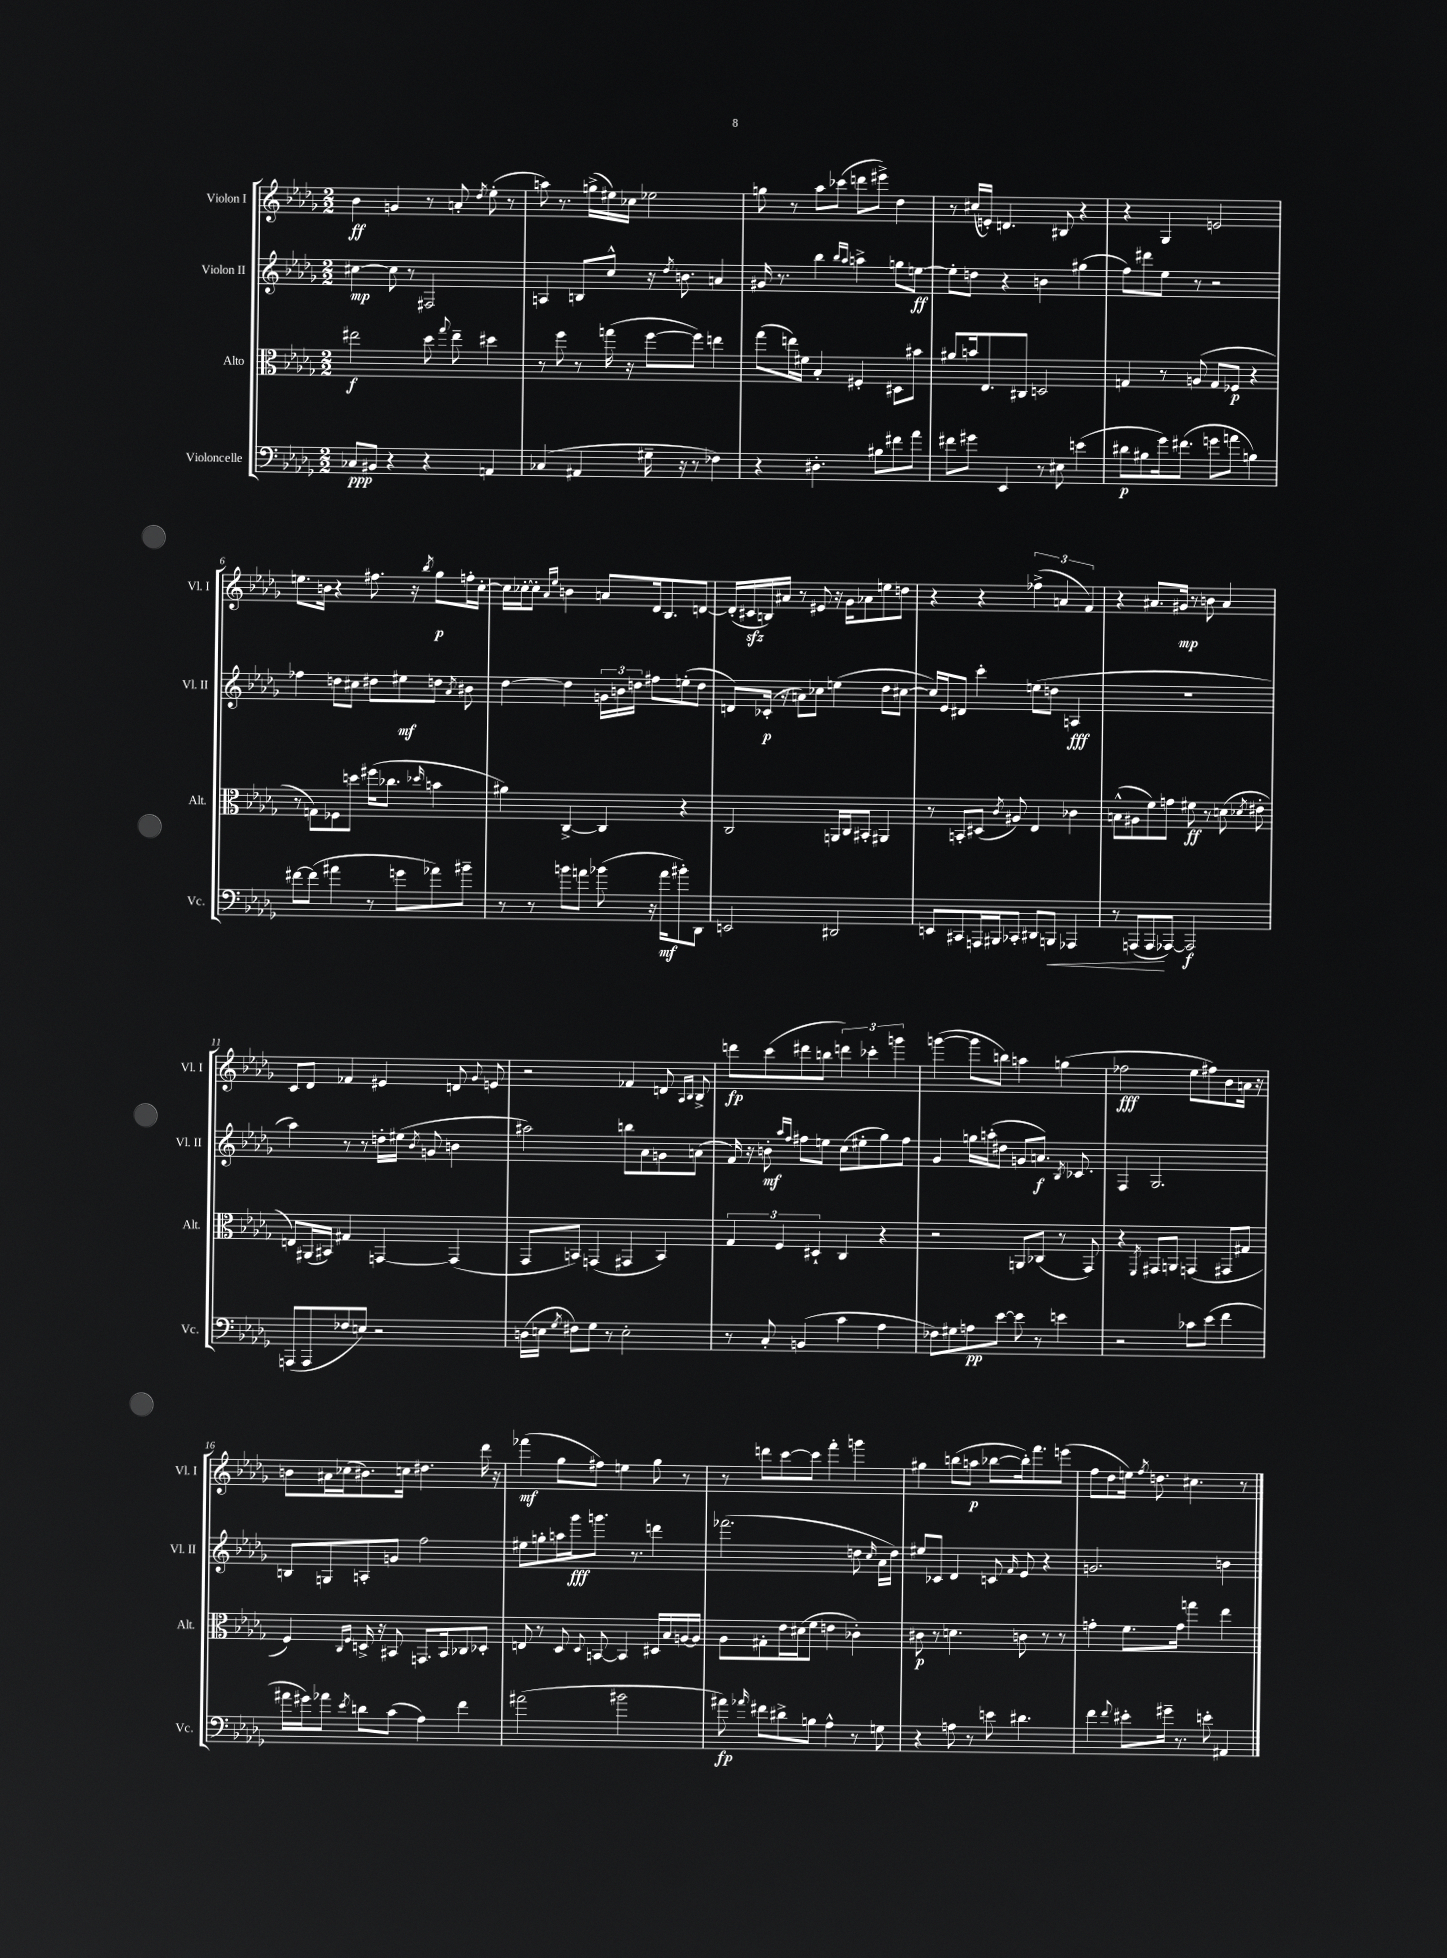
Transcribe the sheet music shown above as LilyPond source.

<<
\new StaffGroup <<
\new Staff = "s0" \with { instrumentName = "Violon I" shortInstrumentName = "Vl. I" } {
    \clef treble \key des \major \numericTimeSignature \time 2/2
    \autoBeamOff bes'4\ff g'4 r8 a'8-. \acciaccatura { des''8 } ees''8-.( r8 |
    a''8) r8. g''16[->( eis''16) ces''16] ees''2 |
    g''8 r8 aes''8[ ces'''8]( d'''8[ eis'''8]->) des''4 |
    r8 cis''16[( e'16]-.) d'4. bis8 r4 |
    r4 ges4 e'2 |
    e''8.[ b'16] r4 fis''8. r16 \acciaccatura { bes''8 } ges''8[\p f''16-. c''16]~-. |
    c''16[ ces''16~-. ces''8]-. \grace { aes'16[ ees''16] } b'4 a'8[ des'16 bes8. d'8]~ |
    d'16[-.( cis'16\sfz b16) ais'16] r8 eis'8 r16 ges'16[ aes'8 e''8 d''8] |
    r4 r4 \tuplet 3/2 { fes''4->( a'4 f'4) } |
    r4 ais'8.[ gis'16]\mp r8 b'8 ais'4 |
    c'8[ des'8] fes'4 eis'4 d'8 \appoggiatura { ges'8 } e'8 |
    r2 fes'4 d'8 \grace { aes16[ bes16] } bes8-> |
    d'''8[\fp c'''8( dis'''8 b''8] \tuplet 3/2 { d'''4) ces'''4-. g'''4 } |
    g'''4~( g'''8[ b''8]) a''4 g''4( |
    fes''2\fff ees''8[ fis''8) bes'8 a'16] r16 |
    b'8[ ais'16 ces''16( bis'8.) c''16] dis''4. des'''16 r16 |
    fes'''4\mf( ges''8[ fis''8]) e''4 ges''8 r8 |
    r8 d'''8[ c'''8~ c'''8] f'''4-. g'''4 |
    gis''4 b''8[( a''8]\p bes''8[~ bes''16-.) f'''8. e'''8]( |
    f''8[ des''8 e''16]) \acciaccatura { f''8 } d''8. cis''4. r8 \bar "|." |
}
\new Staff = "s1" \with { instrumentName = "Violon II" shortInstrumentName = "Vl. II" } {
    \clef treble \key des \major \numericTimeSignature \time 2/2
    \autoBeamOff cis''4~\mp cis''8 r8 fis2 |
    a4 b8[ c''8]-^ r16 \acciaccatura { des''8 } b'8. a'4 |
    gis'16 r8. bes''4 \grace { bes''16[ aes''16] } a''4-> g''8[ e''8]~\ff |
    e''8[-. d''8] r4 b'4 gis''4( |
    f''8[) dis'''8 ees''8] r8 r2 |
    fes''4 d''8[ cis''8] dis''8[ eis''8\mf d''8] \acciaccatura { aes'8 } bis'8 |
    des''4~ des''4 \tuplet 3/2 { g'16[ b'16 d''16] } fis''8[ e''8-.( d''8] |
    d'8[) ces'16]-.\p( r16 a'8[) ces''8] e''4( des''8[ cis''8]~ |
    cis''16[) ees'16 dis'8] c'''4-. e''8[( d''8] a4\fff |
    R1 |
    aes''4) r8 r8 d''16[-. eis''16]( \acciaccatura { bes'8 } g'8 b'4 |
    ais''2) b''8[ aes'8 g'8 a'8]( |
    f'16) r16 b'8-.\mf \grace { aes''16[ f''16] } fis''8[ e''8] c''8[( eis''8-. ges''8) fis''8] |
    ges'4 g''16[ a''16-.( dis''8] g'8[ a'8.]\f) \acciaccatura { bes8 } ces'8. |
    f4 ges2. |
    b8[ g8 a8-. g'8] f''2 |
    eis''8[ g''8-. a''16 ges'''16\fff g'''8.] r8. d'''4 |
    fes'''2.( d''8 \grace { c''16 } aes'16[ d''16]) |
    eis''8[ ces'8] des'4 c'8 \grace { f'16 } ees'8 r4 |
    g'2. b'4 \bar "|." |
}
\new Staff = "s2" \with { instrumentName = "Alto" shortInstrumentName = "Alt." } {
    \clef alto \key des \major \numericTimeSignature \time 2/2
    \autoBeamOff eis''2\f des''8 \appoggiatura { ges''8 } eis''8-- dis''4 |
    r8 f''8 r8 g''16( r16 f''8[~ f''8]) e''4 |
    ges''8[( e''16) fis'16] bes4-. fis4-. dis8[ bis'8] |
    ais'8[ b'16 ees8. cis8] d2 |
    g4 r8 a8( g8[ fes8]\p r4 |
    r8 g8[) fes8 d''8] fis''16[( ces''8.] \grace { des''16 } b'4 |
    ais'4) c4~-> c4 r4 |
    c2 a,16[ c16 bis,8]-. ais,4 |
    r8 b,8[-. dis8]( \acciaccatura { c'8 } ais8) ees4 ces'4 |
    b8[-^( ais8 f'8) g'8] fis'8\ff r8 d'8( \acciaccatura { des'8 } eis'8-. |
    e8[) ais,16( bis,16]) gis4 g,4~ g,4( |
    ges,8[ b,8]) g,4( gis,4 b,4) |
    \tuplet 3/2 { ges4 f4 dis4-! } c4 r4 |
    r2 a,8[ ces8]( r8 ges,8) |
    r4 \acciaccatura { f,8 } gis,8[ a,8] g,4( gis,8[ gis8] |
    f4) \grace { c16[ f16] } d16-> r16 bis,8 g,8.[ bis,16 ces8 des8]-. |
    e8 r8 des8 \appoggiatura { des8 } b,8~ b,4 dis16[ bes16 a16~ a16] |
    aes8[ gis8-. ees'16 dis'16( f'8] e'4 ces'4-.) |
    cis'8\p r8 d'4. c'8 r8 r8 |
    g'4-. f'8.[ g'16] g''4 ees''4 \bar "|." |
}
\new Staff = "s3" \with { instrumentName = "Violoncelle" shortInstrumentName = "Vc." } {
    \clef bass \key des \major \numericTimeSignature \time 2/2
    \autoBeamOff ces8[\ppp bis,8] r4 r4 a,4 |
    ces4( ais,4 gis16-- r16 r8 fes4) |
    r4 dis4.-. bis8[ fis'8 aes'8] |
    fis'8[ gis'8] ees,4 r8 eis8 e'4( |
    dis'8[\p bis8 ges'16) fis'8.]( g'8[ a'8] b4) |
    fis'8[~ fis'8]( ais'4 r8 g'8[ aes'8) bis'8]-- |
    r8 r8 b'8[ a'8] bes'8( r16 a'16[\mf bis'8-.) des,8] |
    e,2 dis,2 |
    e,8[ cis,8 a,,16 bis,,16 ces,8]-. dis,8[ b,,8]\< aes,,4 |
    r8 a,,8[( a,,8\! aes,,8]~) aes,,2\f |
    a,,8[( a,,8 fes8 e8]) r2 |
    d16[( e16] \acciaccatura { ges8 } fis8[) ges8] r8 e2-. |
    r8 c8-. b,4( c'4 aes4 |
    fes8[) gis8 a8\pp ees'8]~ ees'8 r8 e'4 |
    r2 ces'8[ ees'8]( f'4 |
    ais'16[ gis'16) aes'8] \acciaccatura { ees'8 } d'8[ c'8]( aes4) f'4 |
    ais'2( bis'2 |
    ais'8\fp) \grace { aes'16 } fis'8[ dis'8-> b8] aes4-^ r8 g8 |
    r4 a8 r8 e'8 dis'4. |
    f'4 \appoggiatura { f'8 } eis'8[-. gis'16]-- r8. e'8-. ais,4 \bar "|." |
}
>>
>>
